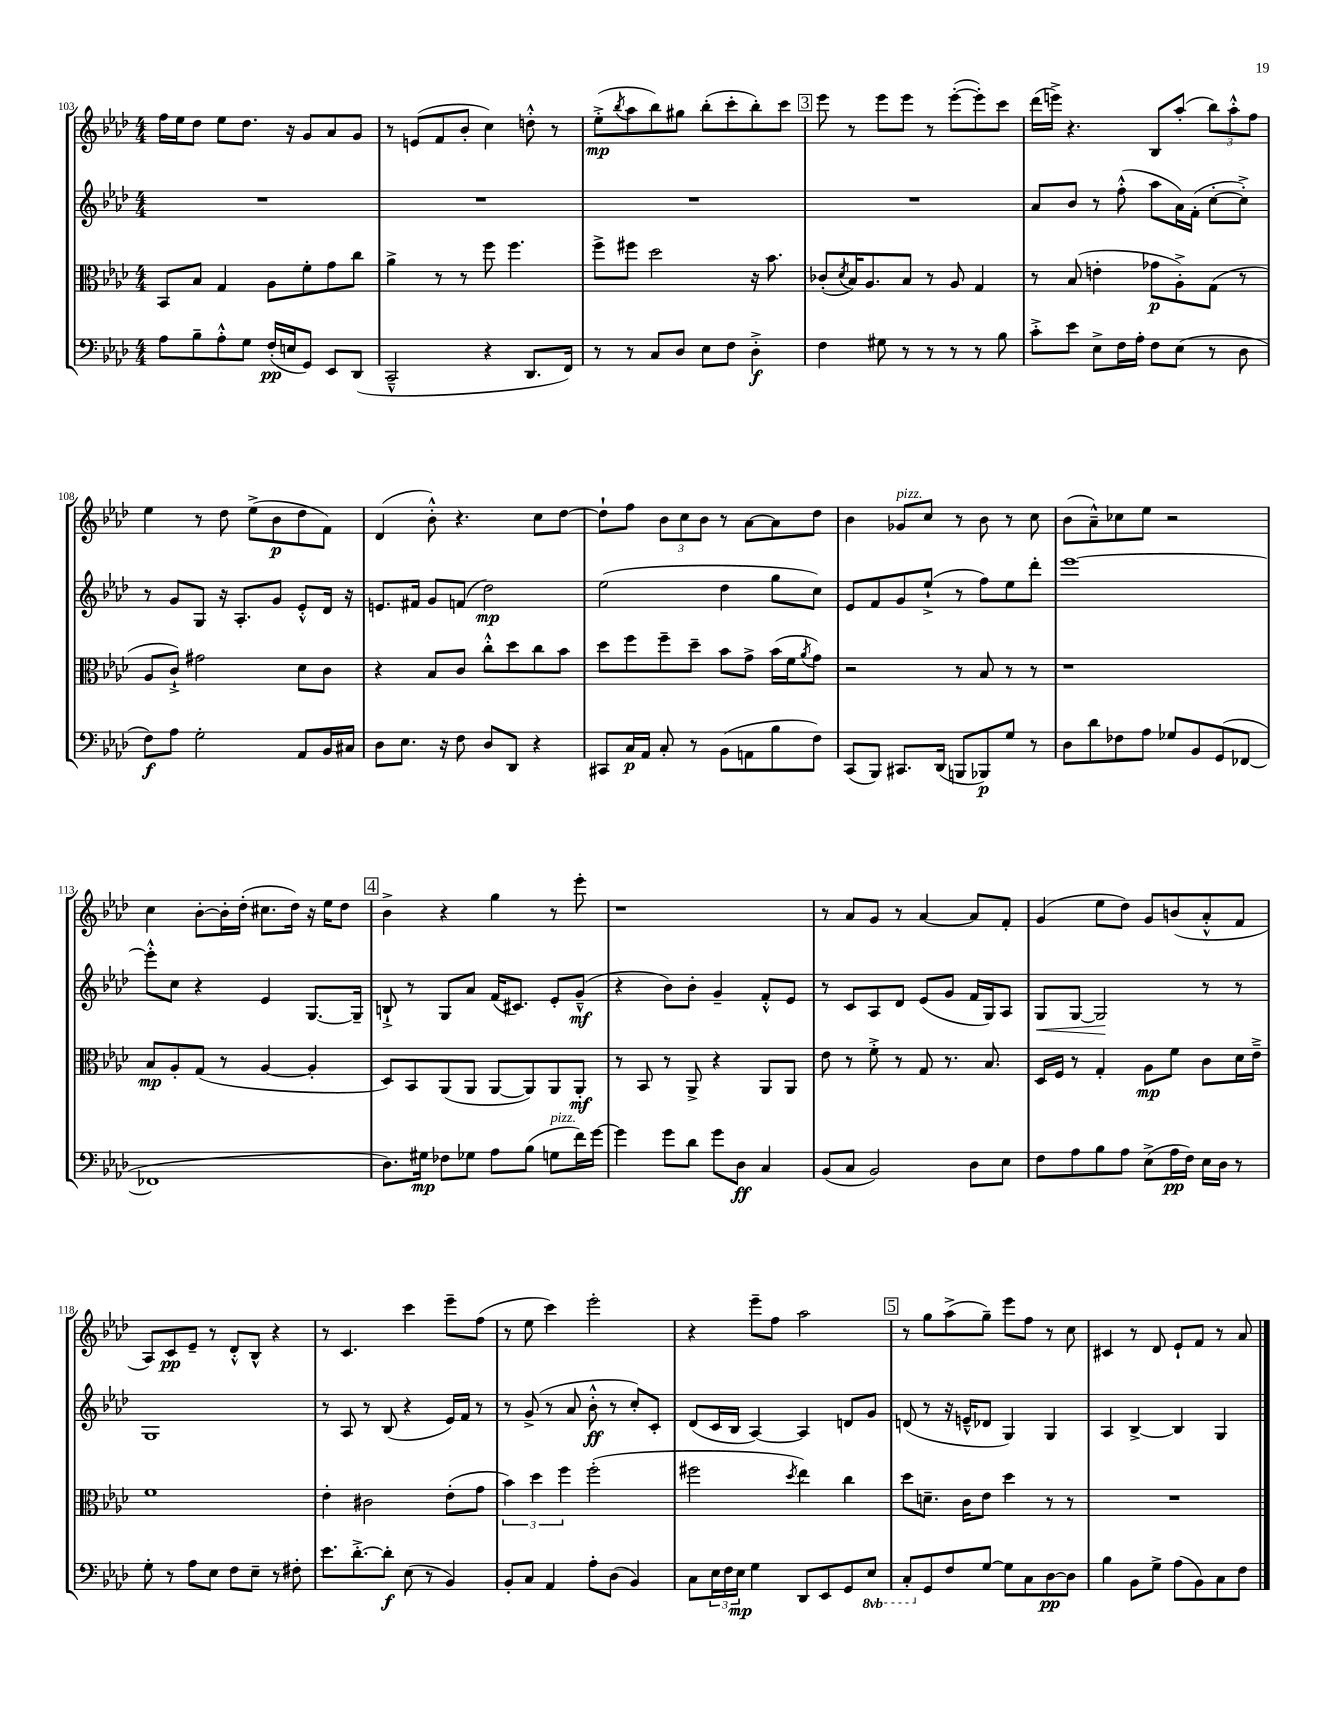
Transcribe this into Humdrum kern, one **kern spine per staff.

**kern	**kern	**kern	**kern
*staff4	*staff3	*staff2	*staff1
*clefF4	*clefC3	*clefG2	*clefG2
*k[b-e-a-d-]	*k[b-e-a-d-]	*k[b-e-a-d-]	*k[b-e-a-d-]
*M4/4	*M4/4	*M4/4	*M4/4
8A-	8BB-	1r	16ff
.	.	.	16ee-
8B-~	8B-	.	8dd-
8A-'^^	4G	.	8ee-
8G	.	.	8.dd-
(16F'	8A-	.	.
16E	.	.	16r
8GG)	8f'	.	8g
8EE-	8g	.	8a-
(8DD-	8cc	.	8g
=	=	=	=
2CC~^^	4a-^	1r	8r
.	.	.	(8e
.	8r	.	8f
.	8r	.	8b-'
4r	8ff	.	4cc)
.	4.ff	.	.
8.DD-	.	.	8dd'^^
.	.	.	8r
16FF)	.	.	.
=	=	=	=
8r	8ff^	1r	(8ee-'^
.	.	.	8qbb-
8r	8ff#	.	8aa-
8C	2dd-	.	8bb-)
8D-	.	.	8gg#
8E-	.	.	(8bb-'
8F	.	.	8ccc'
4D-'^	16r	.	8bb-')
.	8.b-	.	.
.	.	.	8ccc
=	=	=	=
4F	(8c-'	1r	8eee-
.	8qd-	.	.
.	16B-)	.	8r
.	8.A-	.	.
8G#	.	.	8eee-
8r	8B-	.	8eee-
8r	8r	.	8r
8r	8A-	.	([8eee-'
8r	4G	.	8eee-'])
8B-	.	.	8ccc
=	=	=	=
8c'^	8r	8a-	(16ddd-
.	.	.	16eee^)
8e-	(8B-	8b-	4.r
8E-^	4e'	8r	.
16F	.	(8ff'^^	.
16A-'	.	.	.
8F	8g-	8aa-	8B-
(8E-	8A-'^)	16a-)	(8aa-'
.	.	(16f'	.
8r	(8G	[8cc'	12bb-)
.	.	.	12aa-'^^
8D-	8r	8cc'^])	.
.	.	.	12ff
=	=	=	=
8F)	8A-	8r	4ee-
8A-	8c`^)	8g	.
2G'	2g#	8G	8r
.	.	16r	8dd-
.	.	8.A-'	.
.	.	.	(8ee-^
.	.	8g	8b-
8AA-	8d-	8e-'^^	8dd-
16BB-	8c	16d-	8f)
16C#	.	16r	.
=	=	=	=
8D-	4r	8.e	(4d-
8.E-	.	.	.
.	.	16f#	.
.	8B-	8g	8b-'^^)
16r	.	.	.
8F	8c	(8f	4.r
8D-	8cc'^^	2dd-)	.
8DD-	8dd-	.	.
4r	8cc	.	8cc
.	8b-	.	[8dd-
=	=	=	=
8CC#	8dd-	(2ee-	8dd-`]
16C	8ff	.	8ff
16AA-	.	.	.
8C'	8ff~	.	12b-
.	.	.	12cc
8r	8dd-~	.	.
.	.	.	12b-
(8BB-	8b-	4dd-	8r
8AA	8g^	.	[8a-
8B-	(16b-	8gg	8a-]
.	16f	.	.
.	8qa-	.	.
8F)	8g)	8cc)	8dd-
=	=	=	=
(8CC	2r	8e-	4b-
8BBB-)	.	8f	.
8.CC#	.	8g	8g-
.	.	(8ee-`^	8cc
(16DD-	.	.	.
8BBB	8r	8r	8r
8BBB-)	8B-	8ff)	8b-
8G	8r	8ee-	8r
8r	8r	8ddd-'	8cc
=	=	=	=
8D-	1r	[1eee-	(8b-
8d-	.	.	8a-~^^)
8F-	.	.	8cc-
8A-	.	.	8ee-
8G-	.	.	2r
8BB-	.	.	.
(8GG	.	.	.
[8FF-	.	.	.
=	=	=	=
1FF-]	8B-	8eee-'^^]	4cc
.	8A-'	8cc	.
.	(8G	4r	[8b-'
.	8r	.	16b-']
.	.	.	(16dd-'
.	[4A-	4e-	8.cc#
.	.	.	16dd-)
.	4A-']	[8.G	16r
.	.	.	16ee-
.	.	.	8dd-
.	.	16G~]	.
=	=	=	=
8.D-)	8D-)	8B`^	4b-^
.	8BB-	8r	.
16G#	.	.	.
8F-	(8AA-	8G	4r
8G-	8AA-	8a-	.
8A-	[8AA-	(16f	4gg
.	.	8.c#)	.
(8B-	8AA-])	.	.
8G	8AA-	8e-'	8r
16f)	8AA-'	(8g~^^	8eee-'
[16g	.	.	.
=	=	=	=
4g]	8r	4r	1r
.	8BB-	.	.
8g	8r	8b-)	.
8d-	8AA-^	8b-'	.
8g	4r	4g~	.
8D-	.	.	.
4C	8AA-	8f'^^	.
.	8AA-	8e-	.
=	=	=	=
(8BB-	8e-	8r	8r
8C	8r	8c	8a-
2BB-)	8f'^	8A-	8g
.	8r	8d-	8r
.	8G	(8e-	[4a-
.	8.r	8g	.
8D-	.	16f	8a-]
.	8.B-	16G)	.
8E-	.	8A-	8f'
=	=	=	=
8F	16D-	8G	(4g
.	16F	.	.
8A-	8r	[8G	.
8B-	4G'	2G]	8ee-
8A-	.	.	8dd-)
(8E-^	8A-	.	8g
16A-	8f	.	(8b
16F)	.	.	.
16E-	8c	8r	8a-'^^
16D-	.	.	.
8r	16d-	8r	8f
.	16e-~^	.	.
=	=	=	=
8G'	1f	1G	8A-)
8r	.	.	8c
8A-	.	.	8e-~
8E-	.	.	8r
8F	.	.	8d-'^^
8E-~	.	.	8B-^^
8r	.	.	4r
8F#'	.	.	.
=	=	=	=
8.e-	4e-'	8r	8r
.	.	8A-	4.c
[8.d-'^	.	.	.
.	2c#	8r	.
8d-']	.	(8B-	.
(8E-	.	4r	4ccc
8r	.	.	.
4BB-)	(8e-'	16e-)	8eee-~
.	.	16f	.
.	8g	8r	(8ff
=	=	=	=
8BB-'	6b-)	8r	8r
8C	.	(8g^	8ee-
.	6dd-	.	.
4AA-	.	8r	4ccc)
.	6ff	.	.
.	.	8a-	.
8A-'	(2ff'	8b-'^^	2eee-'
(8D-	.	8r	.
4BB-)	.	8cc')	.
.	.	8c'	.
=	=	=	=
8C	2ff#	(8d-	4r
24E-	.	16c	.
24F	.	.	.
.	.	16B-	.
24E-	.	.	.
4G	.	[4A-)	8eee-~
.	.	.	8ff
.	8qdd-	.	.
8DD-	4ee-)	4A-]	2aa-
8EE-	.	.	.
8GG	4cc	8d	.
8EE-	.	8g	.
=	=	=	=
8CC'	8dd-	(8d	8r
8GG	8.d~	8r	8gg
8F	.	16r	(8aa-^
.	16c	16e~^^	.
[8G	8e-	8d-	8gg~)
8G]	4dd-	4G)	8eee-
8C	.	.	8ff
[8D-	8r	4G	8r
8D-]	8r	.	8cc
=	=	=	=
4B-	1r	4A-	4c#
8BB-	.	[4B-^	8r
8G^	.	.	8d-
(8A-	.	4B-]	8e-`
8BB-)	.	.	8f
8C	.	4G	8r
8F	.	.	8a-
==	==	==	==
*-	*-	*-	*-
